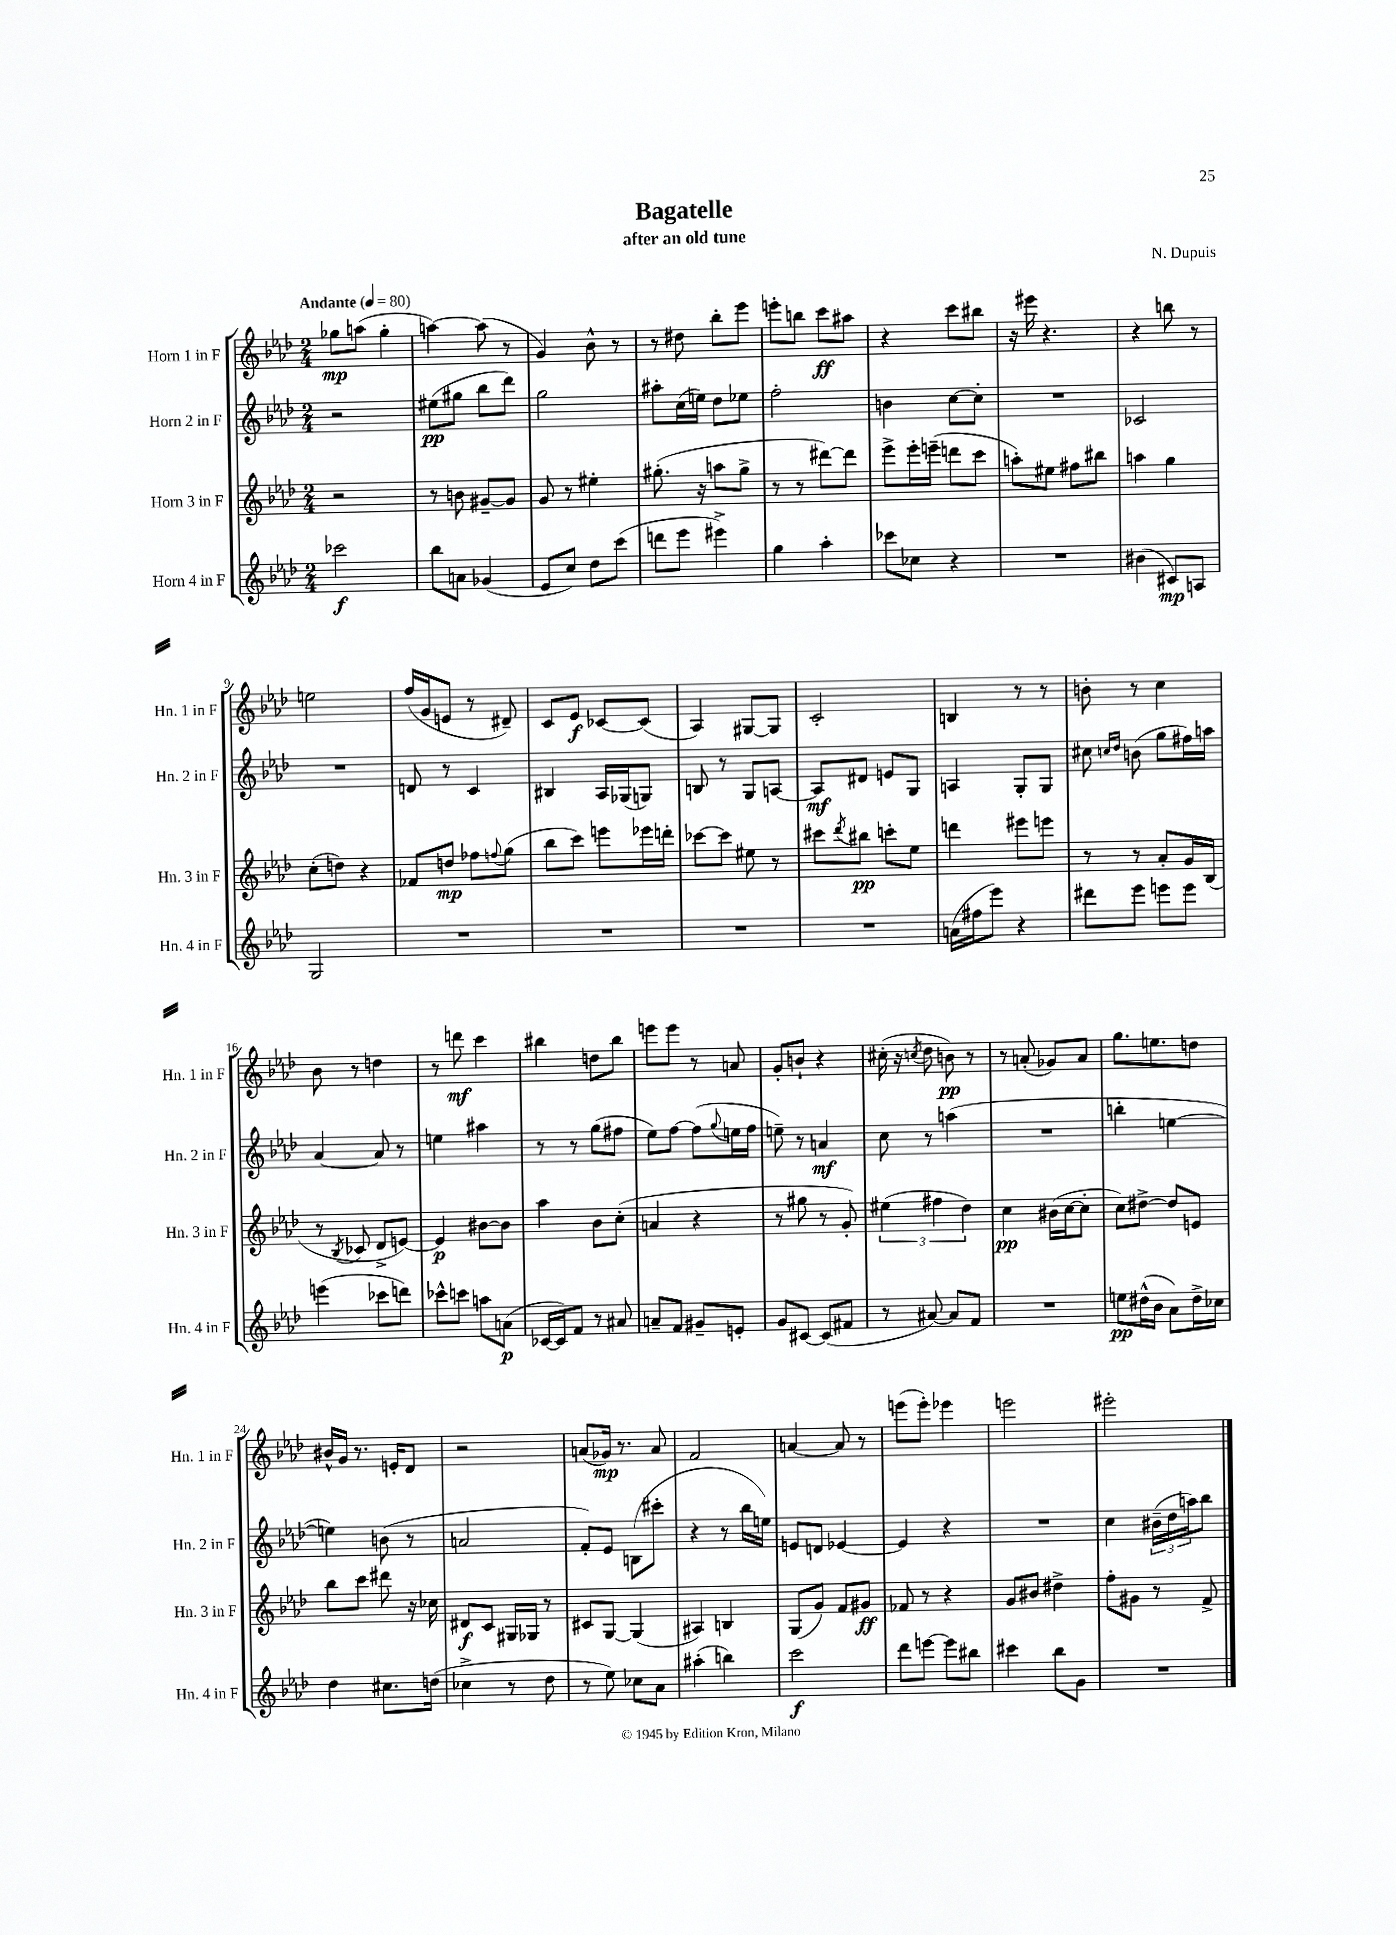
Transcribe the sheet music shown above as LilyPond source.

\header { title = "Bagatelle" composer = "N. Dupuis" subtitle = "after an old tune" }
<<
\new StaffGroup <<
\new Staff = "s0" \with { instrumentName = "Horn 1 in F" shortInstrumentName = "Hn. 1 in F" } {
    \clef treble \key aes \major \numericTimeSignature \time 2/4 \tempo "Andante" 4 = 80
    ges''8\mp a''8( ges''4-. |
    a''4~) a''8( r8 |
    g'4) bes'8-^ r8 |
    r8 dis''8 bes''8-. ees'''8 |
    e'''8-. b''8 c'''8\ff ais''8 |
    r4 c'''8 bis''8 |
    r16 eis'''16 r4. |
    r4 b''8 r8 |
    e''2 |
    f''16( g'16 e'8 r8 dis'8--) |
    c'8 ees'8\f ces'8~ ces'8( |
    aes4) gis8~ gis8 |
    c'2-. |
    b4 r8 r8 |
    b'8-. r8 c''4 |
    bes'8 r8 d''4 |
    r8 d'''8\mf c'''4 |
    bis''4 d''8 bis''8 |
    e'''8 e'''8 r8 a'8 |
    g'8-. b'8-! r4 |
    cis''16-.( r16 \acciaccatura { c''8 } des''8 b'8\pp) r8 |
    r8 a'8-.( ges'8) a'8 |
    g''8. e''8. d''8 |
    bis'16-^ g'16 r8. e'16-. des'8 |
    r2 |
    a'8( ges'16\mp) r8. a'8 |
    f'2 |
    a'4~ a'8 r8 |
    e'''8( e'''8-.) ees'''4 |
    e'''2 |
    eis'''2-. \bar "|." |
}
\new Staff = "s1" \with { instrumentName = "Horn 2 in F" shortInstrumentName = "Hn. 2 in F" } {
    \clef treble \key aes \major \numericTimeSignature \time 2/4
    r2 |
    eis''8\pp( gis''8 bes''8 des'''8) |
    g''2 |
    ais''8-. c''16( e''16) des''8 ees''8 |
    f''2-. |
    b'4 c''8~ c''8-. |
    R2 |
    ces'2 |
    R2 |
    d'8 r8 c'4 |
    bis4 aes16 ges16( g8) |
    b8 r8 g8 a8~ |
    a8\mf dis'8 e'8 g8 |
    a4 g8-. g8 |
    cis''8 \grace { c''16 des''16 } b'8( g''8 fis''16) a''16 |
    aes'4~ aes'8 r8 |
    e''4 ais''4 |
    r8 r8 g''8( fis''8 |
    ees''8) f''8~ f''8( \appoggiatura { g''8 } e''16 f''16 |
    e''8--) r8 a'4\mf |
    c''8 r8 a''4( |
    R2 |
    b''4-. e''4~ |
    e''4) b'8( r8 |
    a'2 |
    f'8-.) ees'8 b8( cis'''8-. |
    r4 r8 bes''16 e''16) |
    e'8 d'8 ees'4~ |
    ees'4 r4 |
    R2 |
    c''4 \tuplet 3/2 { bis'16--( des''16 a''16) } bes''8 \bar "|." |
}
\new Staff = "s2" \with { instrumentName = "Horn 3 in F" shortInstrumentName = "Hn. 3 in F" } {
    \clef treble \key aes \major \numericTimeSignature \time 2/4
    r2 |
    r8 b'8 gis'8~-- gis'8 |
    g'8 r8 eis''4-. |
    gis''8.-.( r16 a''8 gis''8-> |
    r8 r8 dis'''8~) dis'''8 |
    ees'''8-> ees'''16-. e'''16--( d'''8 c'''8 |
    a''8-.) eis''8 fis''8 bis''8 |
    a''4 g''4 |
    c''8-.( d''8) r4 |
    fes'8 d''8\mp fes''8 \appoggiatura { f''8 } g''8( |
    bes''8 c'''8) e'''8 ees'''16 d'''16-. |
    ces'''8~ ces'''8 eis''8 r8 |
    cis'''8 \acciaccatura { des'''8 } bis''8\pp c'''8-. ees''8 |
    d'''4 eis'''8 e'''8 |
    r8 r8 aes'8-. g'16 bes16( |
    r8 \acciaccatura { bes8 } ces'8 des'8-> e'8~) |
    e'4\p bis'8~ bis'8 |
    aes''4 bes'8 c''8-.( |
    a'4 r4 |
    r8 gis''8 r8 g'8-.) |
    \tuplet 3/2 { eis''4( fis''4 des''4) } |
    c''4\pp bis'16( c''16~ c''8-. |
    c''8) dis''8~-> dis''8 e'8 |
    bes''8 c'''8 dis'''8 r16 ces''16 |
    dis'8\f c'8 gis16 ges16 r8 |
    cis'8 g8~ g4( |
    ais4) b4 |
    g8( g'8) f'8 gis'8\ff |
    fes'8 r8 r4 |
    g'8 bis'8 dis''4-> |
    f''8-. gis'8 r8 f'8-> \bar "|." |
}
\new Staff = "s3" \with { instrumentName = "Horn 4 in F" shortInstrumentName = "Hn. 4 in F" } {
    \clef treble \key aes \major \numericTimeSignature \time 2/4
    ces'''2\f |
    bes''8 a'8 ges'4( |
    ees'8 c''8) des''8 c'''8( |
    d'''8 ees'''8 eis'''4->) |
    g''4 aes''4-. |
    ces'''8 ces''8 r4 |
    R2 |
    bis'4( cis'8\mp) a8 |
    g2 |
    R2 |
    R2 |
    R2 |
    R2 |
    a'16( fis''16 ees'''8) r4 |
    dis'''8 ees'''8 e'''8 e'''8 |
    e'''4( ces'''8 d'''8) |
    ces'''8-^ c'''8 a''8 a'8\p( |
    ces'16~ ces'16) f'8 r8 ais'8 |
    a'8-- f'8 gis'8-- e'8-. |
    g'8 cis'8~ cis'8( fis'8 |
    r8 ais'8~) ais'8 f'8 |
    R2 |
    e''8\pp dis''16-^( bes'16 aes'8) dis''16-> ces''16 |
    des''4 cis''8. d''16( |
    ces''4-> r8 des''8 |
    r8 ees''8) ces''8 aes'8 |
    ais''4-.( b''4) |
    c'''2\f |
    des'''8 e'''8~ e'''8 bis''8 |
    cis'''4 bes''8 g'8 |
    R2 \bar "|." |
}
>>
>>
